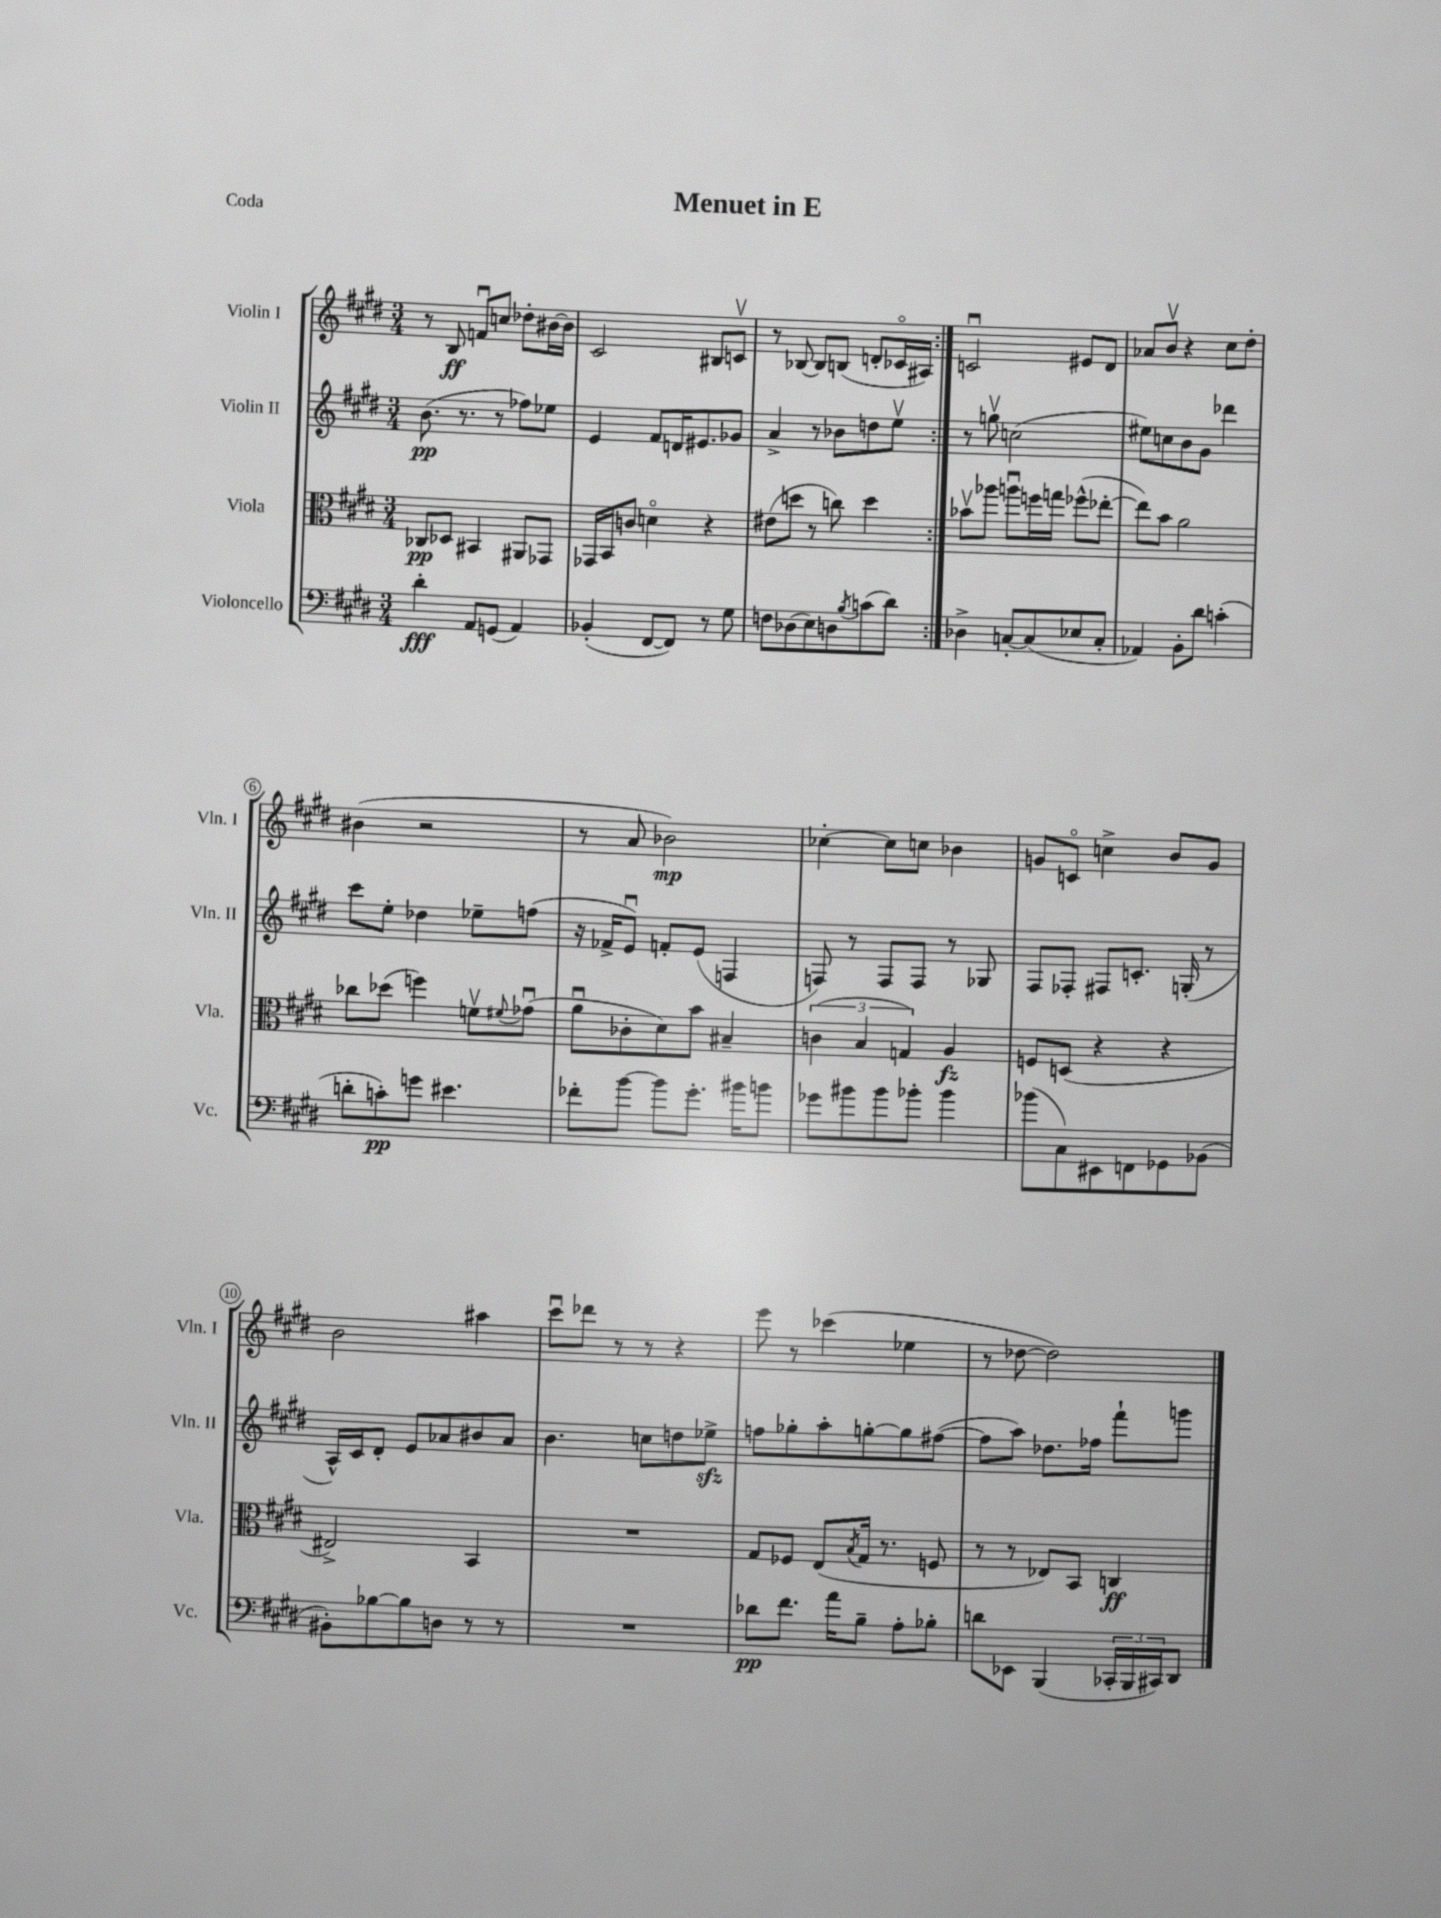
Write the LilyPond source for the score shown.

\header { title = "Menuet in E" piece = "Coda" }
<<
\new StaffGroup <<
\new Staff = "s0" \with { instrumentName = "Violin I" shortInstrumentName = "Vln. I" } {
    \clef treble \key e \major \numericTimeSignature \time 3/4
    \repeat volta 2 { r8 b8\ff f'8\downbow c''8 des''8-. bis'16~ bis'16 |
    cis'2 bis8 c'8\upbow |
    r8 bes8~ bes8 b8( d'8-. ces'16\flageolet ais16) | }
    c'2\downbow eis'8 dis'8 |
    aes'8 b'8\upbow r4 cis''8 dis''8-. |
    bis'4( r2 |
    r8 a'8 bes'2\mp) |
    ces''4~-. ces''8 c''8 bes'4 |
    g'8 c'8\flageolet c''4-> b'8 g'8 |
    b'2 ais''4 |
    cis'''8\downbow des'''8 r8 r8 r4 |
    e'''8 r8 ces'''4( ees''4 |
    r8 des''8~ des''2) \bar "|." |
}
\new Staff = "s1" \with { instrumentName = "Violin II" shortInstrumentName = "Vln. II" } {
    \clef treble \key e \major \numericTimeSignature \time 3/4
    \repeat volta 2 { b'8.\pp( r8. r8 fes''8) ees''8 |
    e'4 fis'8 d'16 eis'8. ges'8 |
    a'4-> r8 bes'8 d''8 e''8\upbow | }
    r8 g''8\upbow c''2( |
    eis''8) c''8 b'8 gis'8 des'''4 |
    cis'''8 e''8-. des''4 ees''8-- f''8( |
    r16 fes'16-> e'8\downbow) f'8-. e'8( f4 |
    f8) r8 f8 f8 r8 ges8 |
    fis8 fes8-. fis8 c'8.-. g16-.( r8 |
    a16-^) cis'16 dis'8-. e'8 aes'8 bis'8 aes'8 |
    b'4. c''8 d''8 ees''8->\sfz |
    f''8 ges''8-. a''8-. g''8~-. g''8 fis''8~( |
    fis''8 a''8) des''8. fes''16 fis'''8-! g'''8 \bar "|." |
}
\new Staff = "s2" \with { instrumentName = "Viola" shortInstrumentName = "Vla." } {
    \clef alto \key e \major \numericTimeSignature \time 3/4
    \repeat volta 2 { ces8\pp des8 bis,4 ais,8 ges,8 |
    ges,16 b,16 c'8 d'4\flageolet r4 |
    eis'8( d''8 r8 c''8) d''4 | }
    bes'8\upbow aes''8 a''8\downbow f''16 g''16 fes''8-^( ees''8~-. |
    ees''8) b'8 a'2 |
    ces''8 des''8( f''4) f'8\upbow \appoggiatura { fis'8 } ges'8\downbow( |
    a'8\downbow ces'8-. dis'8) b'8 bis4-- |
    \tuplet 3/2 { c'4( b4 g4) } a4\fz |
    f8 d8( r4 r4 |
    eis2->) b,4 |
    R2. |
    gis8 fes8 e8( \acciaccatura { b8 } gis16 r8. f8 |
    r8 r8 ees8) b,8 c4\ff \bar "|." |
}
\new Staff = "s3" \with { instrumentName = "Violoncello" shortInstrumentName = "Vc." } {
    \clef bass \key e \major \numericTimeSignature \time 3/4
    \repeat volta 2 { dis'4-.\fff a,8 g,8( a,4) |
    bes,4-.( fis,8~ fis,8) r8 gis8 |
    f8 des8( e8) d8 \acciaccatura { b8 } c'8( dis'8) | }
    des4-> c8~-. c8( ees8 c8-. |
    aes,4) b,8-. dis'8 c'4-.( |
    d'8-. c'8-.\pp) g'8 eis'4. |
    fes'8-. b'8~ b'8 gis'8.-. bis'16 b'8 |
    ges'8 bis'8 bis'8 bes'8-. bes'4 |
    bes'8( cis8) eis,8 f,8 ges,8 bes,8( |
    bis,8-.) bes8~ bes8 d8 r8 r8 |
    R2. |
    des'8\pp fis'8. a'16 b8-- a8-. bes8-. |
    d'8 ees,8 b,,4( \tuplet 3/2 { ces,16-. b,,16 cis,16) } dis,8 \bar "|." |
}
>>
>>
\layout { \context { \Score \override BarNumber.stencil = #(make-stencil-circler 0.1 0.3 ly:text-interface::print) } }
